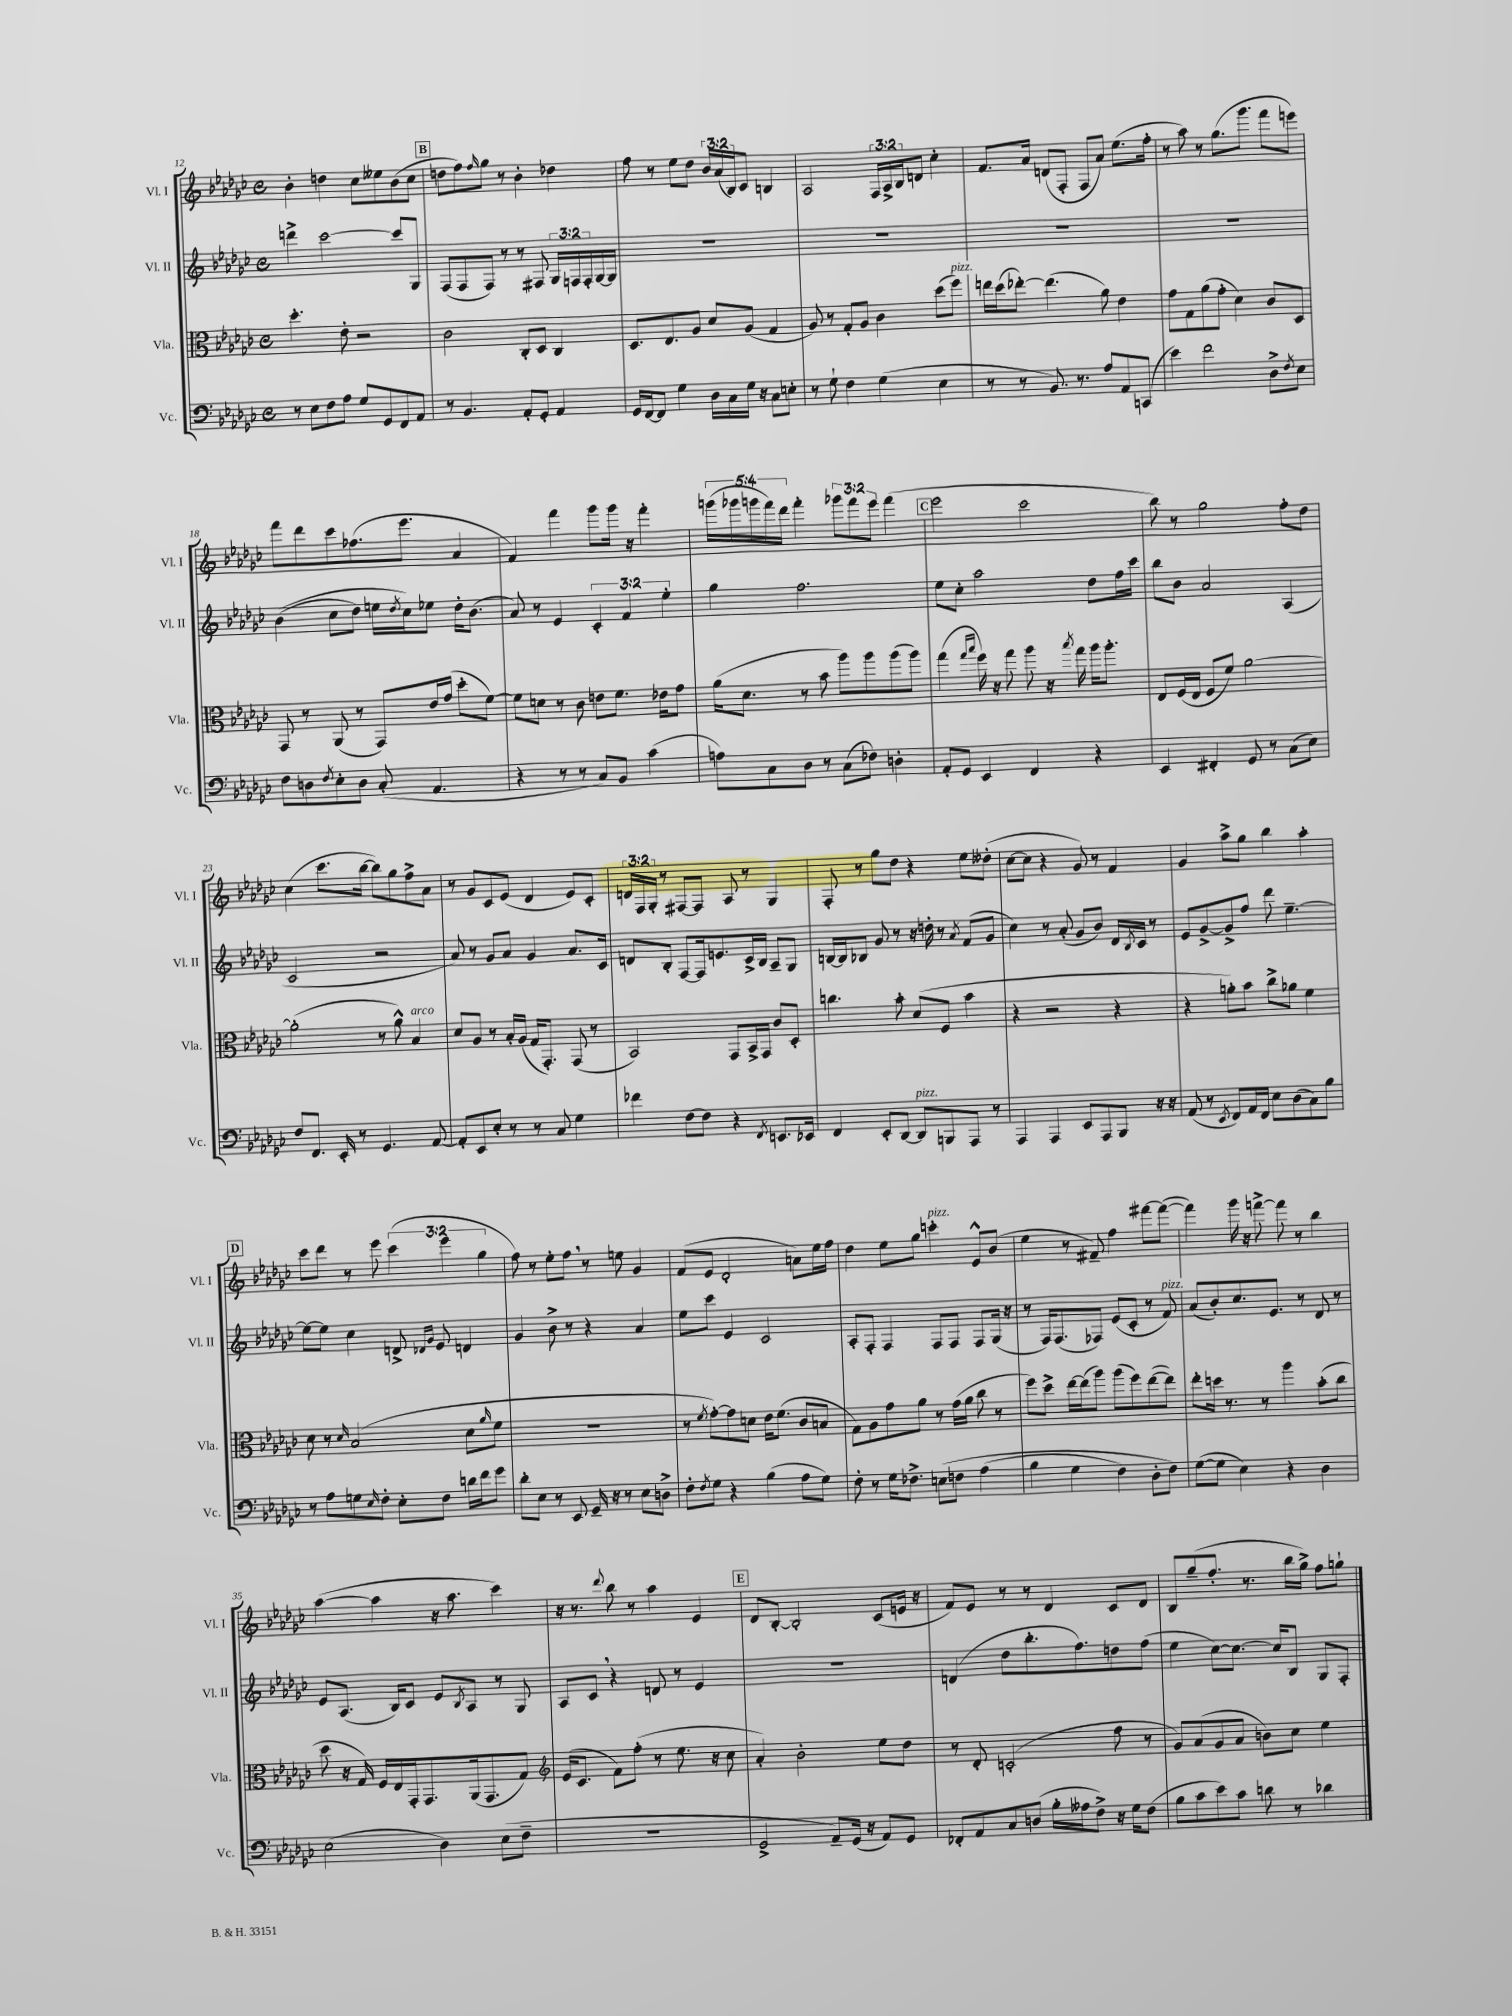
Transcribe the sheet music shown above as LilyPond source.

<<
\new StaffGroup <<
\new Staff = "s0" \with { instrumentName = "Vl. I" shortInstrumentName = "Vl. I" } {
    \clef treble \key ges \major \defaultTimeSignature \time 4/4 \override Staff.TupletNumber.text = #tuplet-number::calc-fraction-text
    bes'4-. d''4 ces''8 eeses''8 bes'8( ces''8 |
    \mark \markup { \box "B" } d''8 f''8) \grace { f''16 } ges''8 r8 bes'4-. des''4 |
    f''8 r8 ees''8 des''8 \tuplet 3/2 { bes'16 aes'16( bes16) } ces'8 b4 |
    aes2 \tuplet 3/2 { f16 aes16-> bes16 } d'8 ces''4-. |
    f'8. aes'16 d'8( f8-. f8 aes'8) ees''8.( f''16-. |
    r8 aes''8) r8 ges''8.( ges'''8. f'''8 e'''8) |
    f'''8 des'''8 ces'''8 fes''8.( ees'''8. aes'4 |
    f'4) f'''4 ges'''8 ges'''16 r16 f'''4-. |
    \tuplet 5/4 { g'''16( ges'''16 g'''16 f'''16) des'''16 } f'''4-. \tuplet 3/2 { ges'''8 f'''8 ees'''8 } f'''4( |
    \mark \markup { \box "C" } ees'''2 ces'''2 |
    bes''8) r8 ges''2 f''8-. des''8 |
    ces''4( ces'''8. bes''16~ bes''8) ges''8 f''8-> aes'8 |
    r8 ges'8 ces'8 ees'8( des'4 ees'8) ces'8-. |
    \tuplet 3/2 { d'16 f16 ges16-. } r8 fis8~ fis8 aes8 r8 ges4 |
    f8-. r8 ges''8 des''8 r4 ees''8 deses''8-.( |
    ces''8~ ces''8 r4 ges'8) r8 f'4 |
    ges'4 aes''8-> ges''8 bes''4 aes''4-. |
    \mark \markup { \box "D" } ces'''8 des'''8 r8 ees'''8 \tuplet 3/2 { ces'''4( ees'''4 ges''4 } |
    f''8) r8 ees''8-. f''8 \breathe r8 e''8 ges'4 |
    f'8( ees'8 des'2-. a'8) ees''16 f''16 |
    des''4 ees''8 ges''8 c'''4-.^\markup { \italic "pizz." } ees'8-^ bes'8( |
    ees''4 r8 fis'8--) f''4 fis'''8~ fis'''8~( |
    fis'''4) ges'''16 r16 f'''8~-> f'''8 r8 bes''4 |
    aes''4~( aes''4 r16 aes''8. ces'''4) |
    r16 r8. \appoggiatura { des'''8 } bes''8 r8 aes''4 ees'4 |
    \mark \markup { \box "E" } des'8 bes8~-. bes2-. ces'8( e'16 r16 |
    f'8) ees'8 r8 r8 des'4 ces'8 des'8 |
    bes8 ges''8--( f''8.-. r8. bes''16 ges''16->) f''8 g''8-! \bar "|." |
}
\new Staff = "s1" \with { instrumentName = "Vl. II" shortInstrumentName = "Vl. II" } {
    \clef treble \key ges \major \defaultTimeSignature \time 4/4 \override Staff.TupletNumber.text = #tuplet-number::calc-fraction-text
    d'''4-> ces'''2~ ces'''8 ges8 |
    \mark \markup { \box "B" } f8( f8 f8) r8 r8 fis8 \tuplet 3/2 { ges16 f16 f16-. } ges16~ ges16 |
    R1 |
    R1 |
    R1 |
    R1 |
    bes'4(\( ces''8 des''8) e''16 \acciaccatura { des''8 } ces''16\) ees''8 des''16-. bes'8.( |
    aes'8) r8 ees'4 \tuplet 3/2 { ces'4-. f'4 ees''4-. } |
    ges''4 f''2. |
    \mark \markup { \box "C" } ees''8 ces''8-. aes''2 des''8 f''16 ces'''16 |
    bes''8 bes'8 aes'2 aes4( |
    ces'2 r2 |
    aes'8) r8 ges'8 aes'8 ges'4 aes'8. ces'16 |
    d'8 bes8-. f8~ f16 e'8. ces'16-> bes16 aes8-- ges8 |
    b16~ b16 bes8 ges'8 r8 r16 d''16-. r8 \acciaccatura { aes'8 } f'8( ges'8 |
    ces''4) r8 aes'8-.( ges'8 bes'8) des'16 \acciaccatura { bes8 } ces'16 r8 |
    ees'8 ges'8~-> ges'8-> f''8 des'''8 ees''4.~-- |
    \mark \markup { \box "D" } ees''8~ ees''8 ces''4 d'8-> \grace { des'16 ges'16 } ees'8 d'4 |
    ges'4 bes'8-> r8 r4 aes'4 |
    ees''8 ces'''8 ees'4 ces'2 |
    aes8-. f8-. f4 f8 f8 f8 ges16( r16 |
    r8 f16) f8.( fes8) ees'8( ces'8-. r8 f'8^\markup { \italic "pizz." }) |
    aes'8( bes'8-.) ces''8. ees'8. r8 des'8 r8 |
    ees'8 aes8.( bes16) ces'8 ees'8 \acciaccatura { bes8 } aes8 r8 ges8 |
    aes8 ces'8 \breathe r4 d'8 r8 ees'4 |
    \mark \markup { \box "E" } R1 |
    d'4( des''8 bes''8.-. f''8.) d''8 f''8( |
    ees''4 ces''8~) ces''8.~ ces''16 bes8 ges8 f8-. \bar "|." |
}
\new Staff = "s2" \with { instrumentName = "Vla." shortInstrumentName = "Vla." } {
    \clef alto \key ges \major \defaultTimeSignature \time 4/4
    des''4.-. ees'8-. r2 |
    \mark \markup { \box "B" } ces'2 ces8-. des8 ces4 |
    des8. ees8. aes8 des'8 aes8( ges4 |
    aes8) r8 ges8-. aes8 ces'4 des''8( f''8^\markup { \italic "pizz." }) |
    e''16 des''16( ees''8~-.) ees''4.( aes'8) ees'4 |
    ges'8 ges8 aes'8( ges'8-. des'4) ces'8 des8 |
    ges,8 r8 aes,8( r8 ges,8) ees'16 ges'16( des''8-. f'8~) |
    f'8 d'8 r8 ces'8 e'8 f'8. ees'16 ges'8 |
    aes'16( des'8. r8 bes'8 aes''8) aes''8 aes''8( aes''8) |
    \mark \markup { \box "C" } ges''4( \grace { ges''16 bes''16 } f''16) r16 ges''8 aes''8 r16 \acciaccatura { bes''8 } ges''16 aes''16 aes''8.-. |
    ees8 f16( ees16 f8 f'8) aes'2~ |
    aes'2-.( r8 aes'8-^) bes4^\markup { \italic "arco" } |
    des'8 aes8 r8 bes16-. aes16( ges16 ges,8.-.) ges,8( r8 |
    bes,2) ges,8 bes,16-> ges,16 ces'8 des8-. |
    c''4. bes'8-. des'8( f8 bes'4 |
    r4 r2 r4 |
    r4 a'8-.) bes'8 ces''8-> aes'8 f'4 |
    \mark \markup { \box "D" } des'8 r8 \grace { des'16 } bes2( des'8 \grace { aes'16 } f'8 |
    R1 |
    r8 \acciaccatura { f'8 } ges'8~-.) ges'8 d'8 ees'16 f'8.( ces'8 b8 |
    ges8) aes8 ges'8 aes'8 r8 ges'16( aes'16 ces''8 r8 |
    f''8) des''8-> ees''16~ ees''16( aes''8) aes''8( f''8) ees''8~( ees''8) |
    ees''8-. d''16 r8. r8 aes''4 bes'8-.( ces''8 |
    des''8 r16 ges16) f16 ees16 ges,16-. ges,8. aes,16( ges,8. ges8) |
    \clef treble ees'16( ces'8. f'8) f''8-.( r8 ees''8. r16 ces''8 |
    \mark \markup { \box "E" } aes'4-.) bes'2-. ees''8 des''8 |
    r8 des'8-. c'2-.( f''8 r8 |
    ges'8) aes'8( ges'8 aes'8 b'8) ces''8 ees''4 \bar "|." |
}
\new Staff = "s3" \with { instrumentName = "Vc." shortInstrumentName = "Vc." } {
    \clef bass \key ges \major \defaultTimeSignature \time 4/4
    r8 ees8 f8 aes8 ges8 ges,8 f,8 aes,8 |
    \mark \markup { \box "B" } r8 bes,4. aes,8-. ges,8-. aes,4 |
    ges,16 f,16~ f,8 ges4 des16 ces16 ges16 r16 ces8 e8-. |
    r8 ges8-! f4 ges4( ees4 |
    r8 r8 bes,8.) r8. aes8 aes,8 c,8( |
    ees'4) f'2 des8-> \acciaccatura { f8 } ees8 |
    f8 d8 \acciaccatura { f8 } ees8-. d8 ces8-.( aes,4. |
    r4 r8 r8 ces8) bes,8 ces'4( |
    a8) ces8 des8 r8 ces8( fes8) d4-. |
    \mark \markup { \box "C" } aes,8-. ges,8 ees,4 f,4 r4 |
    ees,4 fis,4-. ges,8 r8 ces8( ees8) |
    f8 f,8. ees,16-. r8 ges,4. aes,8~ |
    aes,8-. ees,8 ees8-. r8 r8 ces8 ges4 |
    fes'4 f8~ f8 r4 \acciaccatura { f,8 } e,8. ees,16 |
    f,4 ees,8-. des,8~ des,8^\markup { \italic "pizz." } b,,8 aes,,8 r8 |
    aes,,4 aes,,4 ees,8 aes,,8 bes,,8 r16 r16 |
    aes,8( r8 \acciaccatura { ees,8 } f,8) aes,16 f,16 ees8 des8( ces8) bes8 |
    \mark \markup { \box "D" } r8 aes8 g8 \grace { ees16 } f8-. ees8-. f8 d'16 f'16 ges'8 |
    des'8-. ees8 r8 ees,8 ges,16-- r16 r8 ees8 d8-> |
    f8-. \acciaccatura { f8 } ges8 r4 bes4( aes8 ges8) |
    f8-. r8 ges16 fes8.-> e8\( f8 aes4( |
    bes4 ges4 f4) des8-. f8\) |
    ges8~( ges8 ees4) r4 des4 |
    ees2( des4) ees8( f8-- |
    R1 |
    \mark \markup { \box "E" } ges,2-> aes,8--) ges,16( r16 aes,8) ges,8 |
    fes,8-. aes,8 ces8 d8( bes16-. aeses16 f8->) r16 ges16 f8( |
    bes8 ces'8 ees'8) ces'8 d'8 r8 des'4 \bar "|." |
}
>>
>>
\layout { \context { \Score currentBarNumber = #12 } }
